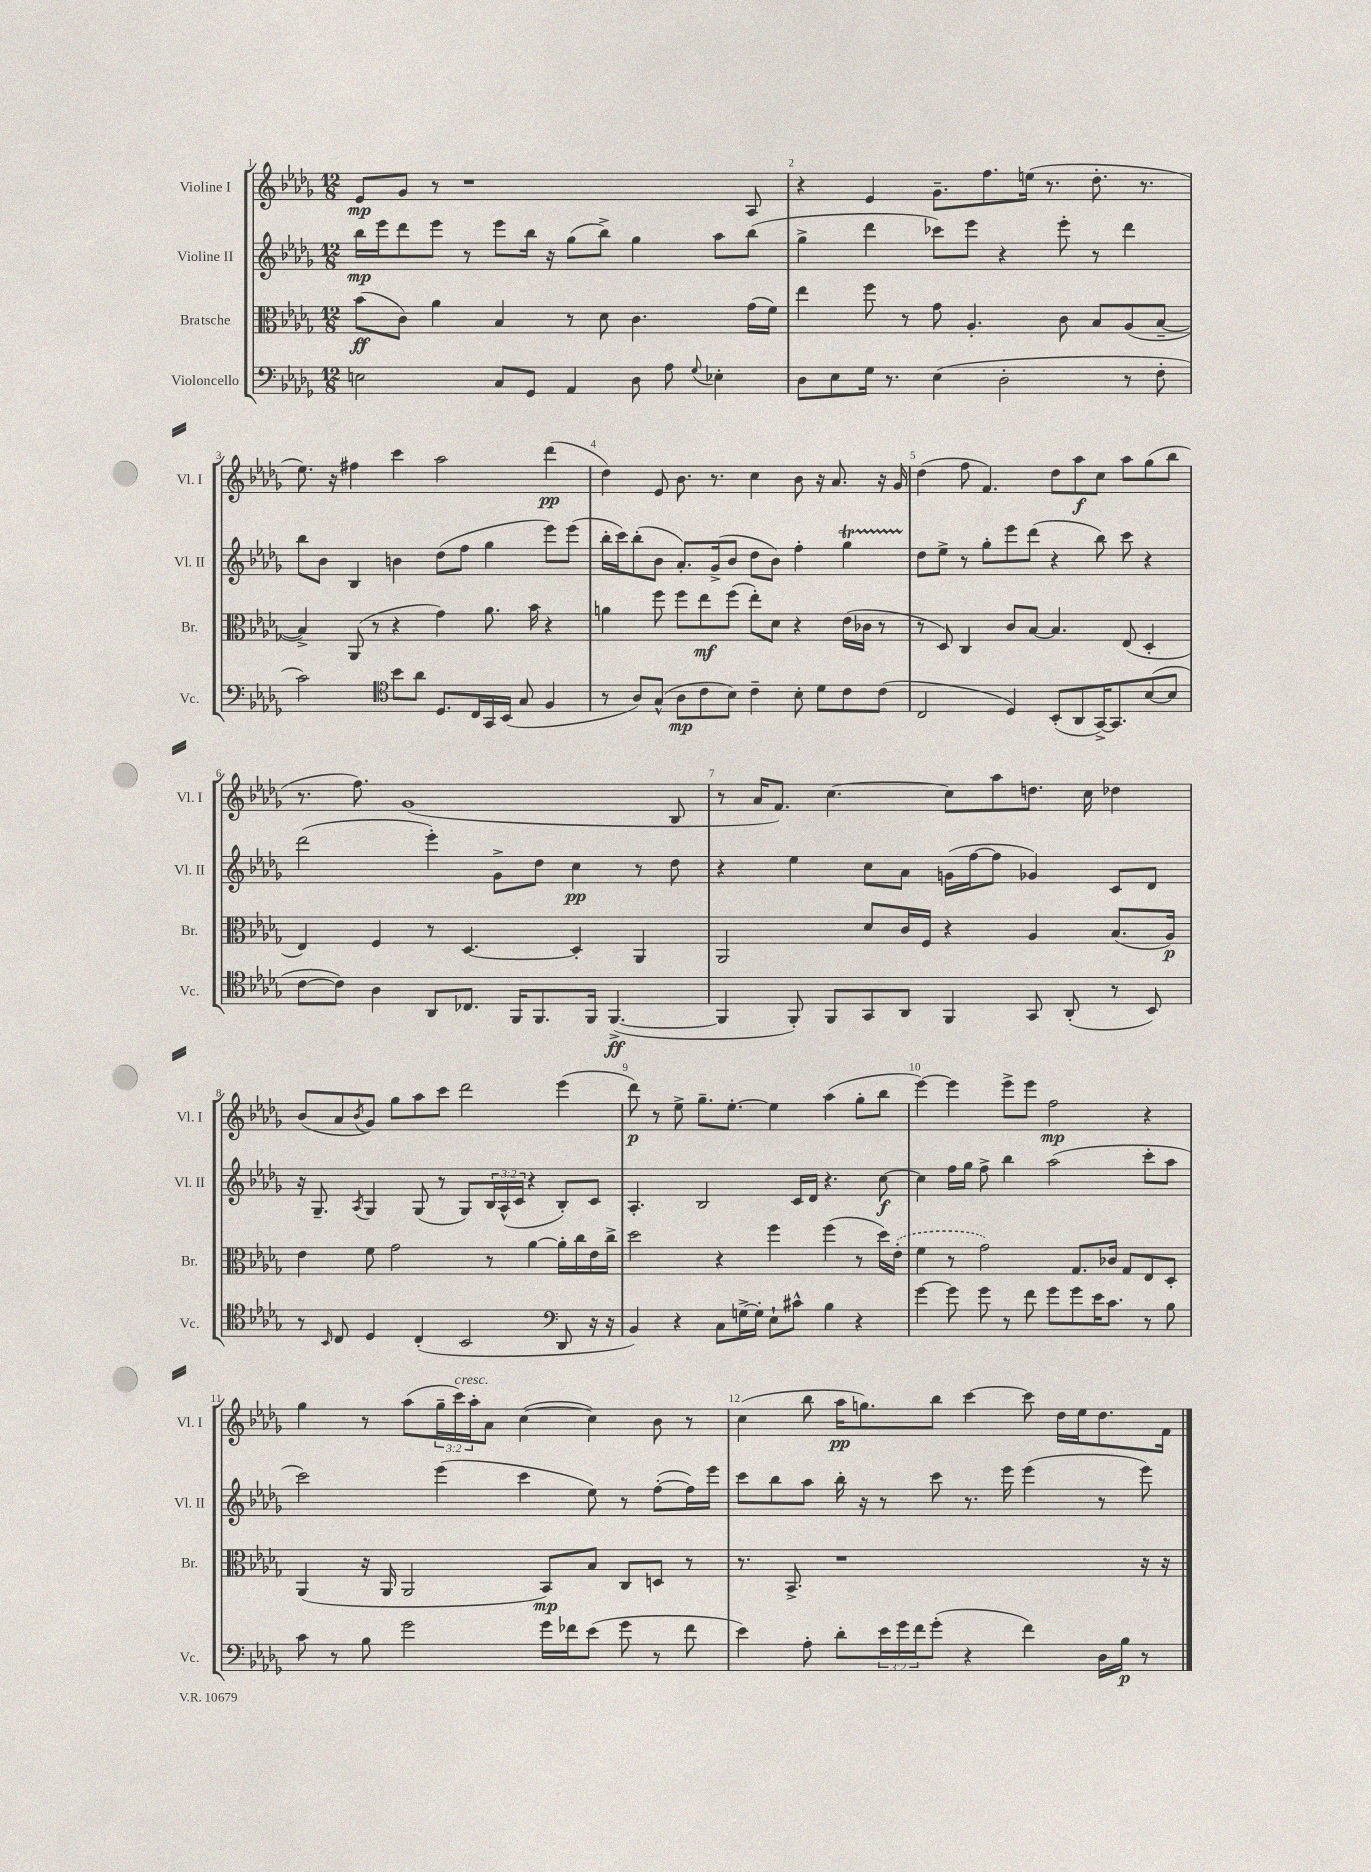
<<
\new StaffGroup <<
\new Staff = "s0" \with { instrumentName = "Violine I" shortInstrumentName = "Vl. I" } {
    \clef treble \key des \major \numericTimeSignature \time 12/8 \override Staff.TupletNumber.text = #tuplet-number::calc-fraction-text
    ees'8\mp ges'8 r8 r1 aes8 |
    r4 ees'4 ges'8.-- f''8. e''16( r8. des''8.-. r8. |
    ees''8.) r16 fis''4 c'''4 aes''2 des'''4\pp( |
    des''4) ees'8 bes'8. r8. c''4 bes'8 r16 aes'8. r16 ges'16 |
    des''4( f''8 f'4.) des''8 aes''8\f c''8 aes''8 ges''8( bes''8 |
    r8. f''8.) ges'1( bes8 |
    r8 aes'16 f'8.) c''4.~ c''8 aes''8 d''8. c''16 des''4 |
    bes'8( aes'8 \acciaccatura { bes'8 } ges'8) ges''8 aes''8 c'''8 des'''2 ees'''4( |
    des'''8\p) r8 ees''8-> ges''8.-- ees''8.~-. ees''4 aes''4( ges''8-. bes''8 |
    ees'''4~) ees'''4 ees'''8-> ees'''8 f''2\mp r4 |
    ges''4 r8 aes''8( \tuplet 3/2 { ges''16-- c'''16^\markup { \italic "cresc." }) aes''16-. } aes'8 c''4~( c''4) bes'8 r8 |
    c''4( bes''8 aes''16\pp g''8.) bes''8 c'''4~ c'''8 des''16 ees''16 des''8. f'16 \bar "|." |
}
\new Staff = "s1" \with { instrumentName = "Violine II" shortInstrumentName = "Vl. II" } {
    \clef treble \key des \major \numericTimeSignature \time 12/8 \override Staff.TupletNumber.text = #tuplet-number::calc-fraction-text
    bes''16\mp ees'''16 des'''8 ees'''8 r8 ees'''8 bes''16 r16 ges''8( bes''8->) ges''4 aes''8 bes''8( |
    ges''4-> des'''4 ces'''8) ees'''8 r4 ees'''8-. r8 des'''4 |
    bes''8 bes'8 bes4 b'4 des''8( f''8 ges''4 ees'''8) ees'''8( |
    bes''16-. c'''16) bes''8-.( bes'8 aes'8.-.) ges'16->( bes'8 des''8 bes'8) f''4-. ges''4\startTrillSpan |
    des''8\stopTrillSpan ees''8-> r8 ges''8-. ees'''8 des'''8( r4 bes''8) c'''8 r4 |
    des'''2( ees'''4-.) ges'8-> des''8 c''4\pp r8 des''8 |
    r4 ees''4 c''8 aes'8 g'16( f''16~ f''8 ges'4) c'8 des'8 |
    r16 ges8.-- \acciaccatura { aes8 } ges4 ges8( r8 ges8) \tuplet 3/2 { bes16 aes16-^( c'16 } r4 bes8-.) c'8 |
    aes4.-. bes2 c'16 des'16 r4. c''8~\f |
    c''4 f''16 ges''16 f''8-> bes''4 aes''2( c'''8-. aes''8 |
    c'''2) ees'''4( c'''4 ees''8) r8 f''8~-.( f''16) ees'''16 |
    c'''8 bes''8 aes''8 bes''16-. r16 r8 c'''8 r8. ees'''16 ees'''4( r8 ees'''8) \bar "|." |
}
\new Staff = "s2" \with { instrumentName = "Bratsche" shortInstrumentName = "Br." } {
    \clef alto \key des \major \numericTimeSignature \time 12/8
    bes'8\ff( c'8) aes'4 bes4 r8 des'8 c'4. ges'16( f'16) |
    ees''4 f''8 r8 ges'8 aes4.-. c'8 bes8 aes8( bes8~-- |
    bes4->) aes,8( r8 r4 ges'4) aes'8. bes'16 r4 |
    a'4 f''8 f''8 ees''8\mf f''8( ees''8-.) des'8 r4 ees'16( ces'16 r8 |
    r8 des8) c4 c'8 bes8~ bes4. ees8( des4-. |
    ees4) f4 r8 des4.~ des4-. aes,4 |
    aes,2 des'8 c'16 f16 r4 aes4 bes8.( aes16\p) |
    ees'4 f'8 ges'2 r8 aes'4~ aes'16-. c''16 ees'16 c''16-> |
    des''2 r4 f''4 f''4( r8 des''16) \once \slurDashed ees'16-.( |
    f'4 r8 ges'2) ges8. ces'16 ges8 ees8 des8-. |
    aes,4( r16 aes,16 aes,2 bes,8\mp) bes8 c8 d8 r8 |
    r8. bes,8.-> r1 r16 r16 \bar "|." |
}
\new Staff = "s3" \with { instrumentName = "Violoncello" shortInstrumentName = "Vc." } {
    \clef bass \key des \major \numericTimeSignature \time 12/8 \override Staff.TupletNumber.text = #tuplet-number::calc-fraction-text
    e2 c8 ges,8 aes,4 des8 aes8 \appoggiatura { ges8 } ees4-. |
    des8 ees8 ges16 r8. ees4( des2-. r8 f8-. |
    c'2) \clef tenor bes'8 aes'8 des8. c16 ges,16 bes,16( ges8 f4 |
    r8 aes8) ges8-^( aes8\mp c'8 bes8) c'4-- bes8-. des'8 c'8 c'8( |
    c2 des4) bes,8-.( aes,8 ges,16~->) ges,8. bes8~( bes8 |
    c'8~ c'8) aes4 aes,8 ces8. f,16 f,8. f,16 f,4.~->\ff( |
    f,4 f,8-.) f,8 ges,8 aes,8 f,4 ges,8 aes,8-.( r8 bes,8) |
    r8 \grace { bes,16 } c8 des4 c4-.( bes,2 \clef bass des,8 r16 r16 |
    bes,4) r4 c8 g16~-> g16-. ees8-! cis'8-^ bes4 r4 |
    ges'4~ ges'8 ges'8 r8 f'8 ges'8 ges'8 ees'16 c'8. r8 bes8 |
    c'8 r8 bes8 ges'2 ges'16 fes'16 ees'8( ges'8 r8 fes'8 |
    ees'4) aes8-. des'8-. \tuplet 3/2 { ees'16 ges'16 f'16 } ges'8-.( r4 f'4) des16 bes16\p r8 \bar "|." |
}
>>
>>
\layout { \context { \Score \override BarNumber.break-visibility = ##(#f #t #t) barNumberVisibility = #all-bar-numbers-visible } }
